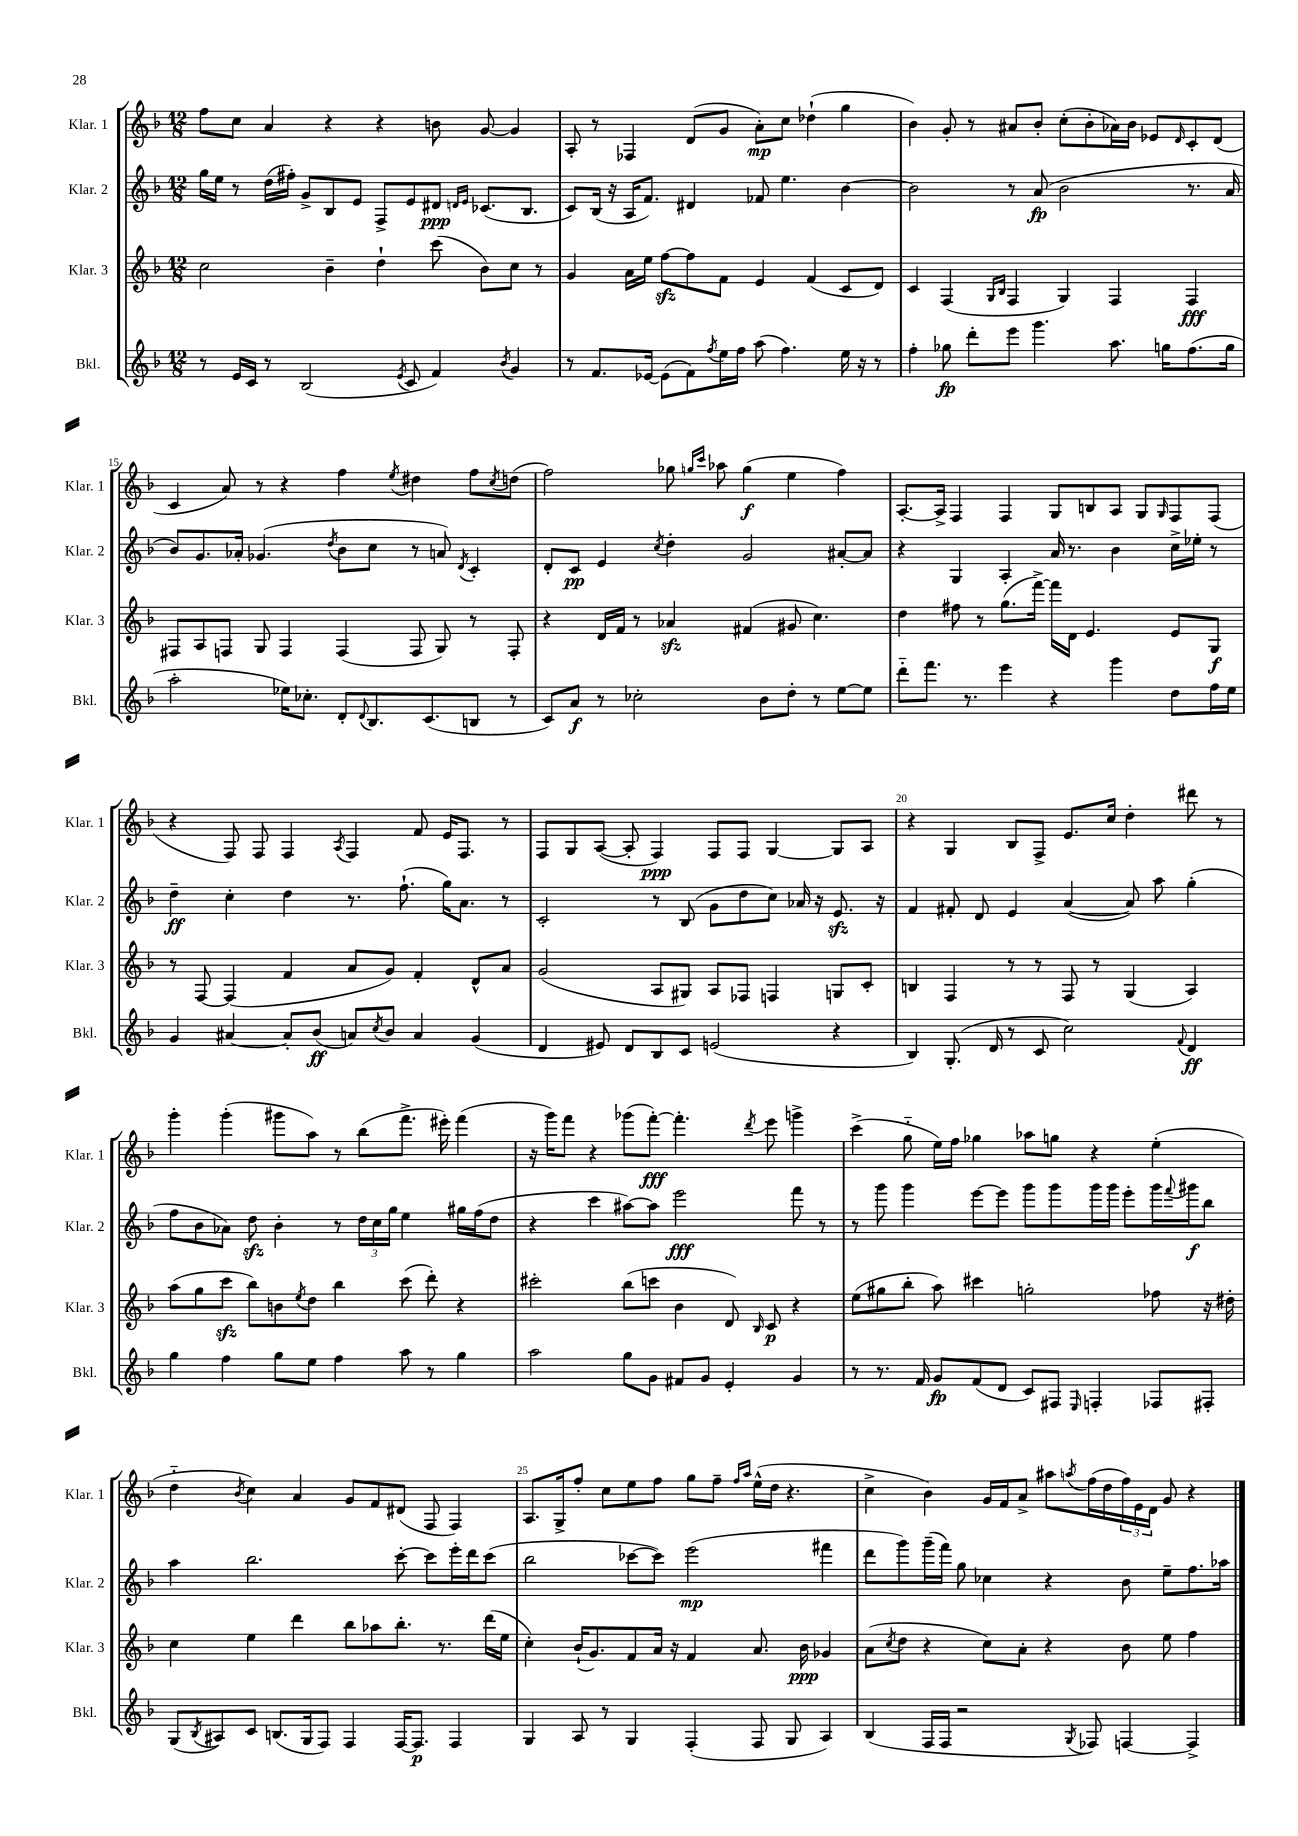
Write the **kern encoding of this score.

**kern	**kern	**kern	**kern
*staff4	*staff3	*staff2	*staff1
*clefG2	*clefG2	*clefG2	*clefG2
*k[b-]	*k[b-]	*k[b-]	*k[b-]
*M12/8	*M12/8	*M12/8	*M12/8
8r	2cc\	16gg\LL	8ff\L
.	.	16ee\JJ	.
16e/LL	.	8r	8cc\J
16c/JJ	.	.	.
8r	.	(16dd\LL	4a/
.	.	16ff#'\JJ)	.
(2B-/	.	8g^/L	.
.	4b-~\	8B-/	4r
.	.	8e/J	.
.	4dd`\	8F^/L	4r
8qe/	.	.	.
8c/	.	8e/	.
4f/)	(8ccc\	8d#/J	8b\
.	.	16qqd/LL	.
.	.	16qqe/JJ	.
.	8b-\L)	(8.c-/L	[8g/
8qb-/	.	.	.
4g/	8cc\J	.	4g/]
.	.	8.B-/J	.
.	8r	.	.
=	=	=	=
8r	4g/	8c/L)	8A'/
8.f/L	.	(16B-/Jk	8r
.	.	16r	.
.	16a\LL	16A/LK	4F-/
[16e-/Jk	16ee\JJ	8.f/J)	.
(8e-\]L	[8ff\L	.	.
8f\)	8ff\]	4d#/	(8d/L
8qff/	.	.	.
16ee\L	8f\J	.	8g/J
16ff\JJ	.	.	.
(8aa\	4e/	8f-/	8a'\L)
4.ff\)	.	4.ee\	8cc\J
.	(4f/	.	(4dd-`\
16ee\	8c/L	[4b-\	4gg\
16r	.	.	.
8r	8d/J)	.	.
=	=	=	=
4ff'\	4c/	2b-\]	4b-\)
8gg-\	(4F/	.	8g'/
8ddd'\L	.	.	8r
.	16qqG/LL	.	.
.	16qqB-/JJ	.	.
8eee\J	4F/	8r	8a#/L
4.ggg\	.	(8a/	8b-'/J
.	4G/)	2b-\	(8cc'\L
.	.	.	8b-'\
8.aa\	4F/	.	16a-\L)
.	.	.	16b-\JJ
.	.	.	8e-/L
16gg\LK	.	.	.
.	.	.	16qqd/
(8.ff\	4F/	8.r	8c'/
.	.	.	(8d/J
16gg\Jk	.	16a/	.
=	=	=	=
2aa'\	8F#/L	8b-/L)	4c/
.	8A/	8.g/	.
.	8F/J	.	8a/)
.	.	16a-'/Jk	.
.	8G/	(4.g-/	8r
16ee-\LK)	4F/	.	4r
8.cc-'\J	.	.	.
.	.	8qdd/	.
8d'/L	(4F/	8b-\L	4ff\
8qqd/	.	.	.
8.B-/	.	8cc\J	.
.	.	.	8qee/
.	8F/	8r	4dd#\
(8.c/	.	.	.
.	8G/)	8a/)	.
.	.	8qd/	.
8B/J	8r	4c'/	8ff\L
.	.	.	8qcc/
8r	8F'/	.	(8dd\J
=	=	=	=
8c/L)	4r	8d'/L	2ff\)
8a/J	.	8c/J	.
8r	16d/LL	4e/	.
.	16f/JJ	.	.
2cc-'\	8r	.	.
.	.	8qcc/	.
.	4a-/	4dd'\	8gg-\
.	.	.	16qqgg/LL
.	.	.	16qqccc/JJ
.	.	.	8aa-\
.	(4f#/	2g/	(4gg\
8b-\L	.	.	.
8dd'\J	8g#/	.	4ee\
8r	4.cc\)	.	.
[8ee\L	.	[8a#'/L	4ff\)
8ee\]J	.	8a#/]J	.
=	=	=	=
8ddd'~\L	4dd\	4r	[8.A'/L
8.fff\J	.	.	.
.	.	.	16A^/]Jk
.	8ff#\	4G/	4F/
8.r	.	.	.
.	8r	.	.
4eee\	(8.gg\L	4A'/	4F/
.	[16fff^\Jk)	.	.
4r	16fff\]LL	16a/	8G/L
.	16d\JJ	8.r	.
.	4.e/	.	8B/
4ggg\	.	4b-\	8A/J
.	.	.	8G/L
.	.	.	16qqG/
8dd\L	8e/L	16cc^\LL	8F/
.	.	16ee-'\JJ	.
16ff\L	8G/J	8r	(8F/J
16ee\JJ	.	.	.
=	=	=	=
4g/	8r	4dd~\	4r
.	[8F/	.	.
[4a#/	(4F/]	4cc'\	8F/)
.	.	.	8F/
8a#'/]L	4f/	4dd\	4F/
(8b-/J	.	.	.
.	.	.	8qA/
8a/L)	8a/L	8.r	4F/
8qcc/	.	.	.
8b-/J	8g/J)	.	.
.	.	(8.ff`\	.
4a/	4f'/	.	8f/
.	.	16gg\LK)	16e/LK
.	.	8.a\J	8.F/J
(4g/	8d^^/L	.	.
.	8a/J	8r	8r
=	=	=	=
4d/	(2g/	2c'/	8F/L
.	.	.	8G/
8e#/)	.	.	([8A/J
8d/L	.	.	8A'/]
8B-/	8A/L	8r	4F/)
8c/J	8G#/J)	(8B-/	.
(2e/	8A/L	8g\L	8F/L
.	8F-/J	8dd\	8F/J
.	4F/	8cc\J)	[4G/
.	.	16a-/	.
.	.	16r	.
4r	8G/L	8.e/	8G/]L
.	8c'/J	.	8A/J
.	.	16r	.
=	=	=	=
4B-/)	4B/	4f/	4r
(8.G'/	4F/	8f#'/	4G/
.	.	8d/	.
16d/	.	.	.
8r	8r	4e/	8B-/L
8c/	8r	.	8F^/J
2cc\)	8F/	([4a/	8.e/L
.	8r	.	.
.	.	.	16cc/Jk
.	(4G/	8a/])	4dd'\
.	.	8aa\	.
8qqf/	.	.	.
4d/	4A/)	(4gg'\	8ddd#\
.	.	.	8r
=	=	=	=
4gg\	(8aa\L	8ff\L	4ggg'\
.	8gg\	8b-\	.
4ff\	8ccc\J	8a-\J)	(4ggg'\
.	8bb-\L)	8dd\	.
8gg\L	8b\	4b-'\	8ggg#\L
.	8qee/	.	.
8ee\J	8dd\J	.	8aa\J)
4ff\	4bb-\	8r	8r
.	.	24dd\LL	(8bb-\L
.	.	24cc\	.
.	.	24gg\JJ	.
8aa\	(8ccc\	4ee\	8.fff^\J
8r	8ddd'\)	.	.
.	.	.	16eee#'\)
4gg\	4r	16gg#\LL	(4fff\
.	.	(16ff\J	.
.	.	8dd\J	.
=	=	=	=
2aa\	2ccc#'\	4r	16r
.	.	.	16ggg\LK)
.	.	.	8fff\J
.	.	4ccc\	4r
8gg\L	(8bb-\L	[8aa#\L)	(8ggg-\L
8g\J	8ccc\J	8aa#\]J	[8fff'\J)
8f#/L	4b-\	2eee\	4.fff'\]
8g/J	.	.	.
4e'/	8d/)	.	.
.	16qqB-/	.	8qddd/
.	8c/	.	8eee\
4g/	4r	8fff\	4ggg^\
.	.	8r	.
=	=	=	=
8r	(8ee\L	8r	(4ccc^\
8.r	8gg#\	8ggg\	.
.	8bb-'\J	4ggg\	8gg'~\
16f/	.	.	.
8g/L	8aa\)	.	16ee\LL)
.	.	.	16ff\JJ
(8f/	4ccc#\	[8eee\L	4gg-\
8d/J	.	8eee\]J	.
8c/L)	2gg'\	8ggg\L	8aa-\L
8F#/J	.	8ggg\	8gg\J
16qqE/	.	.	.
4F'/	.	16ggg\L	4r
.	.	16ggg\JJ	.
.	.	8eee'\L	.
8F-/L	8ff-\	16ggg\L	(4ee'\
.	.	8qqfff/	.
.	.	16ggg#\J	.
8F#'/J	16r	8bb-\J	.
.	16dd#'\	.	.
=	=	=	=
(8G/L	4cc\	4aa\	4dd'~\
8qB-/	.	.	.
8A#/)	.	.	.
.	.	.	8qb-/
8c/J	4ee\	2.bb-\	4cc\)
(8.B/L	.	.	.
.	4ddd\	.	4a/
16G/k	.	.	.
8F/J)	.	.	.
4F/	8bb-\L	.	8g/L
.	8aa-\	.	8f/
[16F/LK	8.bb-'\J	[8ccc'\	(8d#/J
8.F/]J	.	.	.
.	.	8ccc\]L	8F/
.	8.r	.	.
4F/	.	16eee'\L	4F/)
.	.	16ddd\J	.
.	(16ddd\LL	(8ccc\J	.
.	16ee\JJ	.	.
=	=	=	=
4G/	4cc'\)	2bb-\	8.A/L
.	.	.	16G^/k
8A/	(16b-`/LK	.	8ff'/J
.	8.g/)	.	.
8r	.	.	8cc\L
4G/	8f/	[8ccc-\L	8ee\
.	16a/Jk	8ccc-\]J)	8ff\J
.	16r	.	.
(4F'/	4f/	(2eee\	8gg\L
.	.	.	8ff~\J
.	.	.	16qqff/LL
.	.	.	16qqaa/JJ
8F/	8.a/	.	(16ee^^\LL
.	.	.	16dd\JJ
8G/	.	.	4.r
.	16b-\	.	.
4A/)	4g-/	4fff#\	.
=	=	=	=
(4B-/	(8a\L	8ddd\L	4cc^\
.	8qcc/	.	.
.	8dd\J	8ggg\)	.
16F/LL	4r	(16ggg~\L	4b-\)
16F/JJ	.	16fff\JJ)	.
2r	.	8gg\	.
.	8cc\L)	4cc-\	16g/LL
.	.	.	16f/J
.	8a'\J	.	8a^/J
.	4r	4r	8aa#\L
8qG/	.	.	8qaa/
8F-/)	.	.	(16ff\L
.	.	.	16dd\
[4F/	8b-\	8b-\	24ff\)
.	.	.	24e\
.	.	.	24d\JJ
.	8ee\	8ee~\L	8g/
4F^/]	4ff\	8.ff\	4r
.	.	16aa-\Jk	.
==	==	==	==
*-	*-	*-	*-
